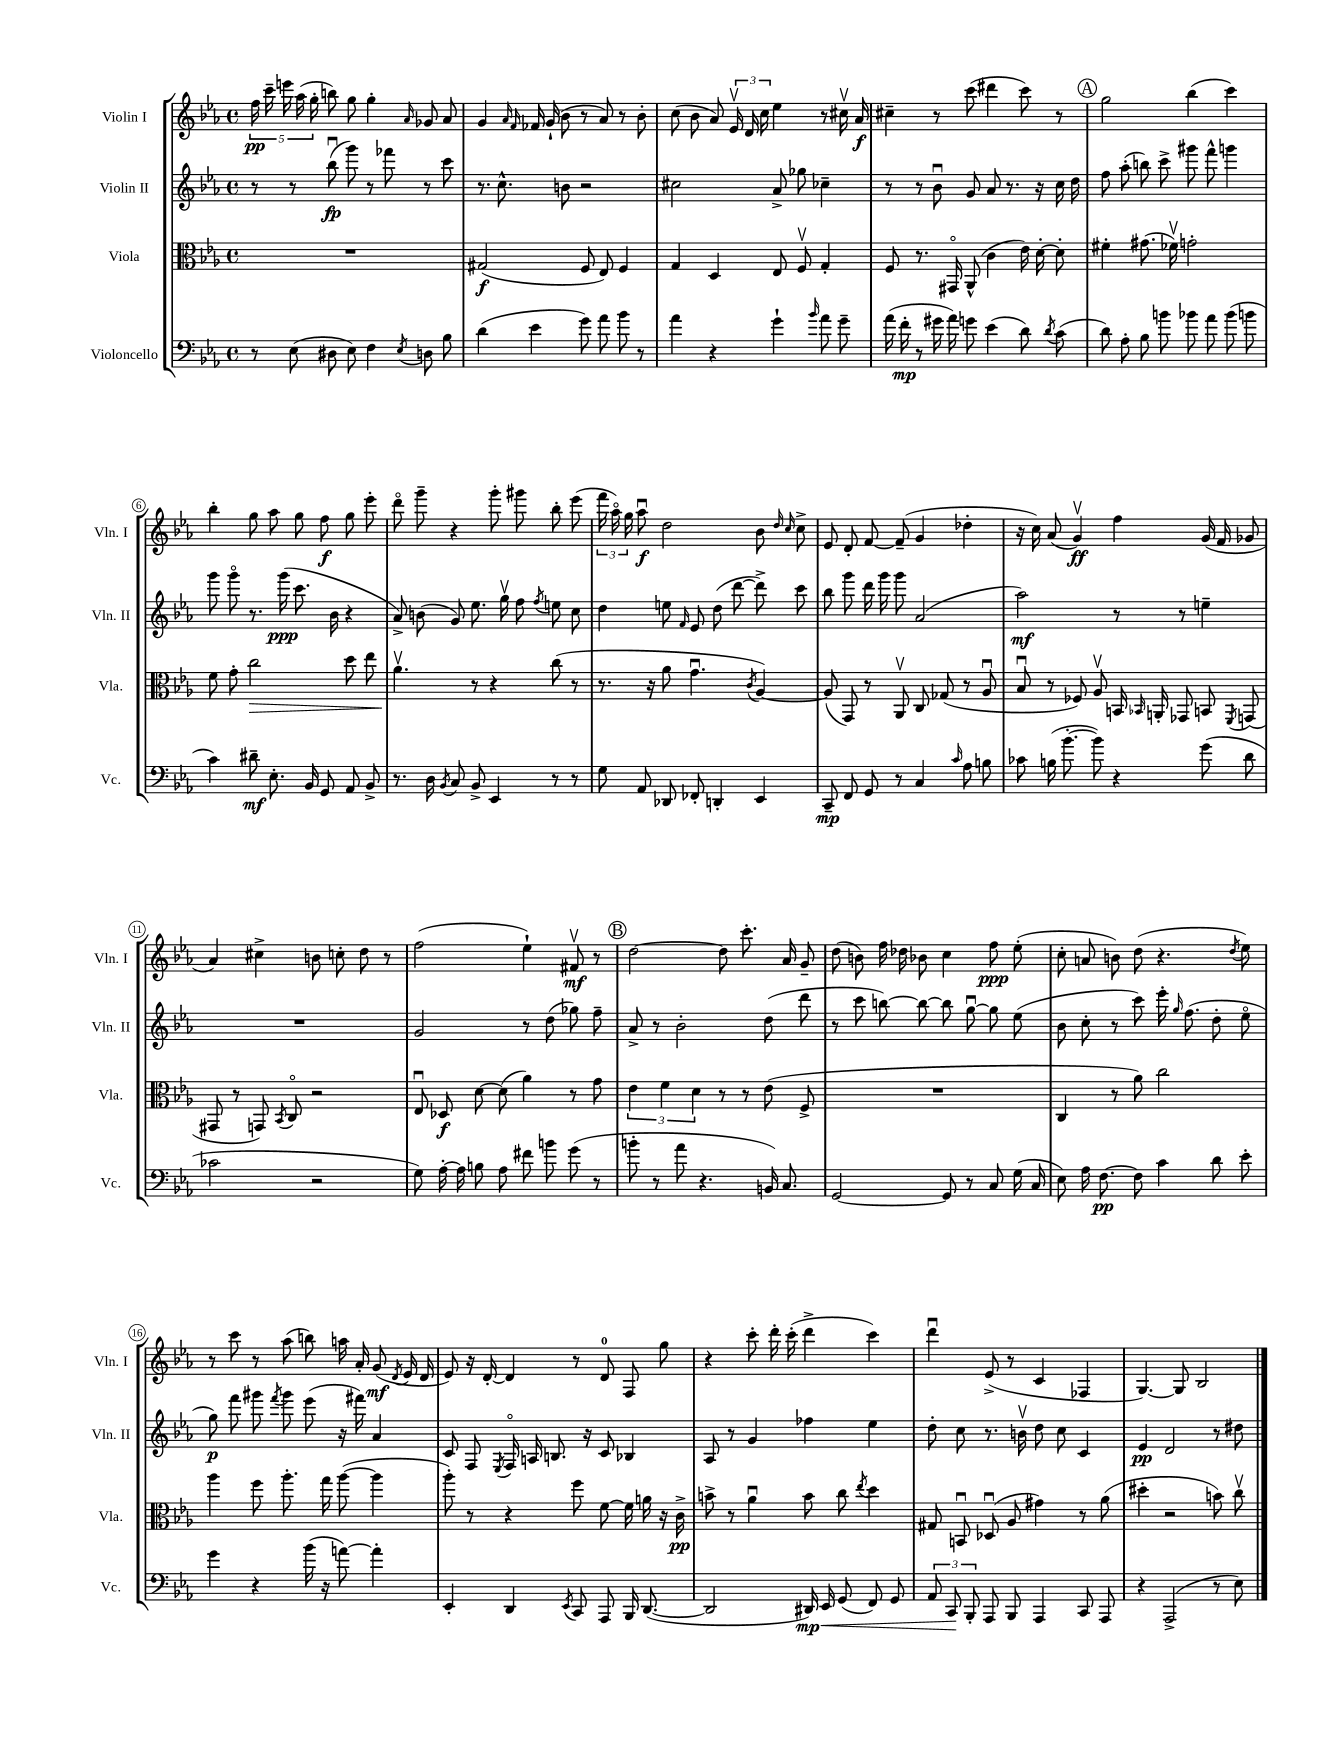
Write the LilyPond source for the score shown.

<<
\new StaffGroup <<
\new Staff = "s0" \with { instrumentName = "Violin I" shortInstrumentName = "Vln. I" } {
    \clef treble \key ees \major \defaultTimeSignature \time 4/4
    \autoBeamOff \tuplet 5/4 { f''16\pp c'''16-- e'''16 aes''16( g''16-. } b''8) g''8 g''4-. \grace { aes'16 } ges'8 aes'8 |
    g'4 \grace { aes'16 f'16 } fes'16 g'16-!( bes'8 r8 aes'8) r8 bes'8-. |
    c''8( bes'8 aes'8) \tuplet 3/2 { ees'16\upbow d'16 c''16 } ees''4 r8 cis''16\upbow aes'16\f |
    cis''4-- r8 c'''8( dis'''4 c'''8) r8 |
    \mark \markup { \circle "A" } g''2 bes''4( c'''4) |
    bes''4-. g''8 aes''8 g''8 f''8\f g''8 ees'''8-. |
    d'''8\flageolet g'''8-- r4 g'''8-. gis'''8 bes''8-. ees'''8( |
    \tuplet 3/2 { f'''16 aes''16\flageolet) g''16 } aes''8\downbow\f d''2 bes'8 \grace { d''16 c''16 } c''8-> |
    ees'8 d'8-. f'8~ f'8--( g'4 des''4-. |
    r16 c''16) aes'8( g'4\upbow\ff) f''4 g'16( f'16 ges'8 |
    aes'4) cis''4-> b'8 c''8-. d''8 r8 |
    f''2( ees''4-!) fis'8\upbow\mf r8 |
    \mark \markup { \circle "B" } d''2~ d''8 c'''8.-. aes'16 g'8-- |
    d''8( b'8) f''16 des''16 bes'8 c''4 f''8\ppp ees''8-.( |
    c''8-. a'8 b'8) d''8( r4. \acciaccatura { d''8 } ees''8) |
    r8 c'''8 r8 aes''8( b''8) a''16 aes'16-. g'8\mf( \acciaccatura { d'8 } ees'16 d'16 |
    ees'8) r16 d'16~-. d'4 r8 d'8-0 f8 g''8 |
    r4 c'''8-. d'''16-. c'''16-.( d'''4-> c'''4) |
    d'''4\downbow ees'8->( r8 c'4 fes4 |
    g4.~) g8 bes2 \bar "|." |
}
\new Staff = "s1" \with { instrumentName = "Violin II" shortInstrumentName = "Vln. II" } {
    \clef treble \key ees \major \defaultTimeSignature \time 4/4
    \autoBeamOff r8 r8 bes''8\downbow\fp( g'''8) r8 fes'''8 r8 c'''8 |
    r8. c''8.-^ b'8 r2 |
    cis''2 aes'8-> ges''8 ces''4-- |
    r8 r8 bes'8\downbow g'8 aes'8 r8. r16 c''16 d''16 |
    \mark \markup { \circle "A" } f''8 aes''8-.( b''8) c'''8-> gis'''8 f'''8-^ g'''4 |
    g'''8 g'''8\flageolet r8. g'''16\ppp( c'''8. bes'16 r4 |
    aes'8->) b'8( g'8) ees''8. g''16\upbow f''8 \acciaccatura { f''8 } e''8 c''8 |
    d''4 e''8 \grace { f'16 } ees'8 d''8( d'''8~ d'''8->) c'''8 |
    bes''8 g'''8 d'''16 g'''16 g'''8 aes'2( |
    aes''2\mf) r8 r8 e''4-- |
    R1 |
    g'2 r8 d''8( ges''8) f''8-- |
    \mark \markup { \circle "B" } aes'8-> r8 bes'2-. d''8( d'''8 |
    r8 c'''8 b''8~) b''8~ b''8 g''8~\downbow g''8 ees''8( |
    bes'8 c''8-. r8 c'''8) ees'''16-. \grace { g''16 } f''8.( d''8-. ees''8\flageolet |
    g''8\p) f'''8 gis'''8 \acciaccatura { f'''8 } gis'''8 ees'''8( r16 fis'''16) aes'4 |
    c'8 f8 \acciaccatura { ees8 } f16\flageolet a16 b8. r16 c'8 bes4 |
    aes8 r8 g'4 fes''4 ees''4 |
    d''8-. c''8 r8. b'16\upbow d''8 c''8 c'4 |
    ees'4\pp d'2 r8 dis''8 \bar "|." |
}
\new Staff = "s2" \with { instrumentName = "Viola" shortInstrumentName = "Vla." } {
    \clef alto \key ees \major \defaultTimeSignature \time 4/4
    \autoBeamOff R1 |
    gis2\f( f8 ees8) f4 |
    g4 d4 ees8 f8\upbow g4-. |
    f8 r8. gis,16\flageolet aes,8-^( c'4 ees'16) d'16~-. d'8-. |
    \mark \markup { \circle "A" } fis'4-. gis'8.( fes'16\upbow) g'2-. |
    f'8 g'8-. c''2\> d''8 ees''8 |
    aes'4.\upbow\! r8 r4 c''8( r8 |
    r8. r16 aes'8 g'4.\downbow \acciaccatura { c'8 } aes4~) |
    aes8( g,8) r8 aes,8\upbow c8 ges8( r8 aes8\downbow |
    bes8\downbow r8 fes8) aes8\upbow b,16 \grace { bes,16 } a,16-. ges,8 b,8 \acciaccatura { f,8 } g,8( |
    gis,8 r8 g,8) \acciaccatura { bes,8 } c8\flageolet r2 |
    ees8\downbow des8\f d'8~ d'8( aes'4) r8 g'8 |
    \mark \markup { \circle "B" } \tuplet 3/2 { ees'4 f'4 d'4 } r8 r8 ees'8( f8-> |
    R1 |
    c4 r8 aes'8) c''2 |
    aes''4 f''8 aes''8.-. g''16 aes''8~( aes''4 |
    aes''8-.) r8 r4 f''8 f'8~ f'16 a'16 r16 c'16->\pp |
    b'8-> r8 aes'4\downbow b'8 c''8 \acciaccatura { ees''8 } d''4 |
    gis8 b,8\downbow des8\downbow( aes8 gis'4) r8 aes'8( |
    dis''4-. r2 b'8) c''8\upbow \bar "|." |
}
\new Staff = "s3" \with { instrumentName = "Violoncello" shortInstrumentName = "Vc." } {
    \clef bass \key ees \major \defaultTimeSignature \time 4/4
    \autoBeamOff r8 ees8( dis8 ees8) f4 \acciaccatura { ees8 } d8 bes8 |
    d'4( ees'4 g'8) aes'8 bes'8 r8 |
    aes'4 r4 g'4-! \grace { bes'16 } aes'8 g'8-- |
    aes'16( f'16-.\mp r8 gis'16 aes'16) g'8 ees'4( d'8) \acciaccatura { d'8 } c'8( |
    \mark \markup { \circle "A" } d'8) aes8-. bes8 b'8 bes'8 aes'8 bes'8( b'8 |
    c'4) dis'8--\mf ees8.-. bes,16 g,8 aes,8 bes,8-> |
    r8. d16 \acciaccatura { bes,8 } c8 bes,8-> ees,4 r8 r8 |
    g8 aes,8 des,8 fes,8-. d,4-. ees,4 |
    c,8--\mp f,8 g,8 r8 c4 \grace { c'16 } aes8 b8 |
    ces'8 b16( bes'8.~-. bes'8) r4 g'8( d'8 |
    ces'2 r2 |
    g8) aes16~-. aes16 b8 aes8 fis'8 b'8 g'8( r8 |
    \mark \markup { \circle "B" } b'8-. r8 aes'8 r4. b,16) c8. |
    g,2~ g,8 r8 c8 g16( c16 |
    ees8) aes16 f8.~\pp f8 c'4 d'8 ees'8-. |
    g'4 r4 bes'16( r16 a'8~) a'4-. |
    ees,4-. d,4 \acciaccatura { ees,8 } c,8 aes,,8 bes,,16 d,8.~( |
    d,2 dis,16\mp) ees,16\< g,8( f,8) g,8 |
    \tuplet 3/2 { aes,8 c,8\! bes,,8-. } aes,,8 bes,,8 aes,,4 c,8 aes,,8 |
    r4 aes,,2->( r8 ees8) \bar "|." |
}
>>
>>
\layout { \context { \Score \override BarNumber.stencil = #(make-stencil-circler 0.1 0.3 ly:text-interface::print) } }
